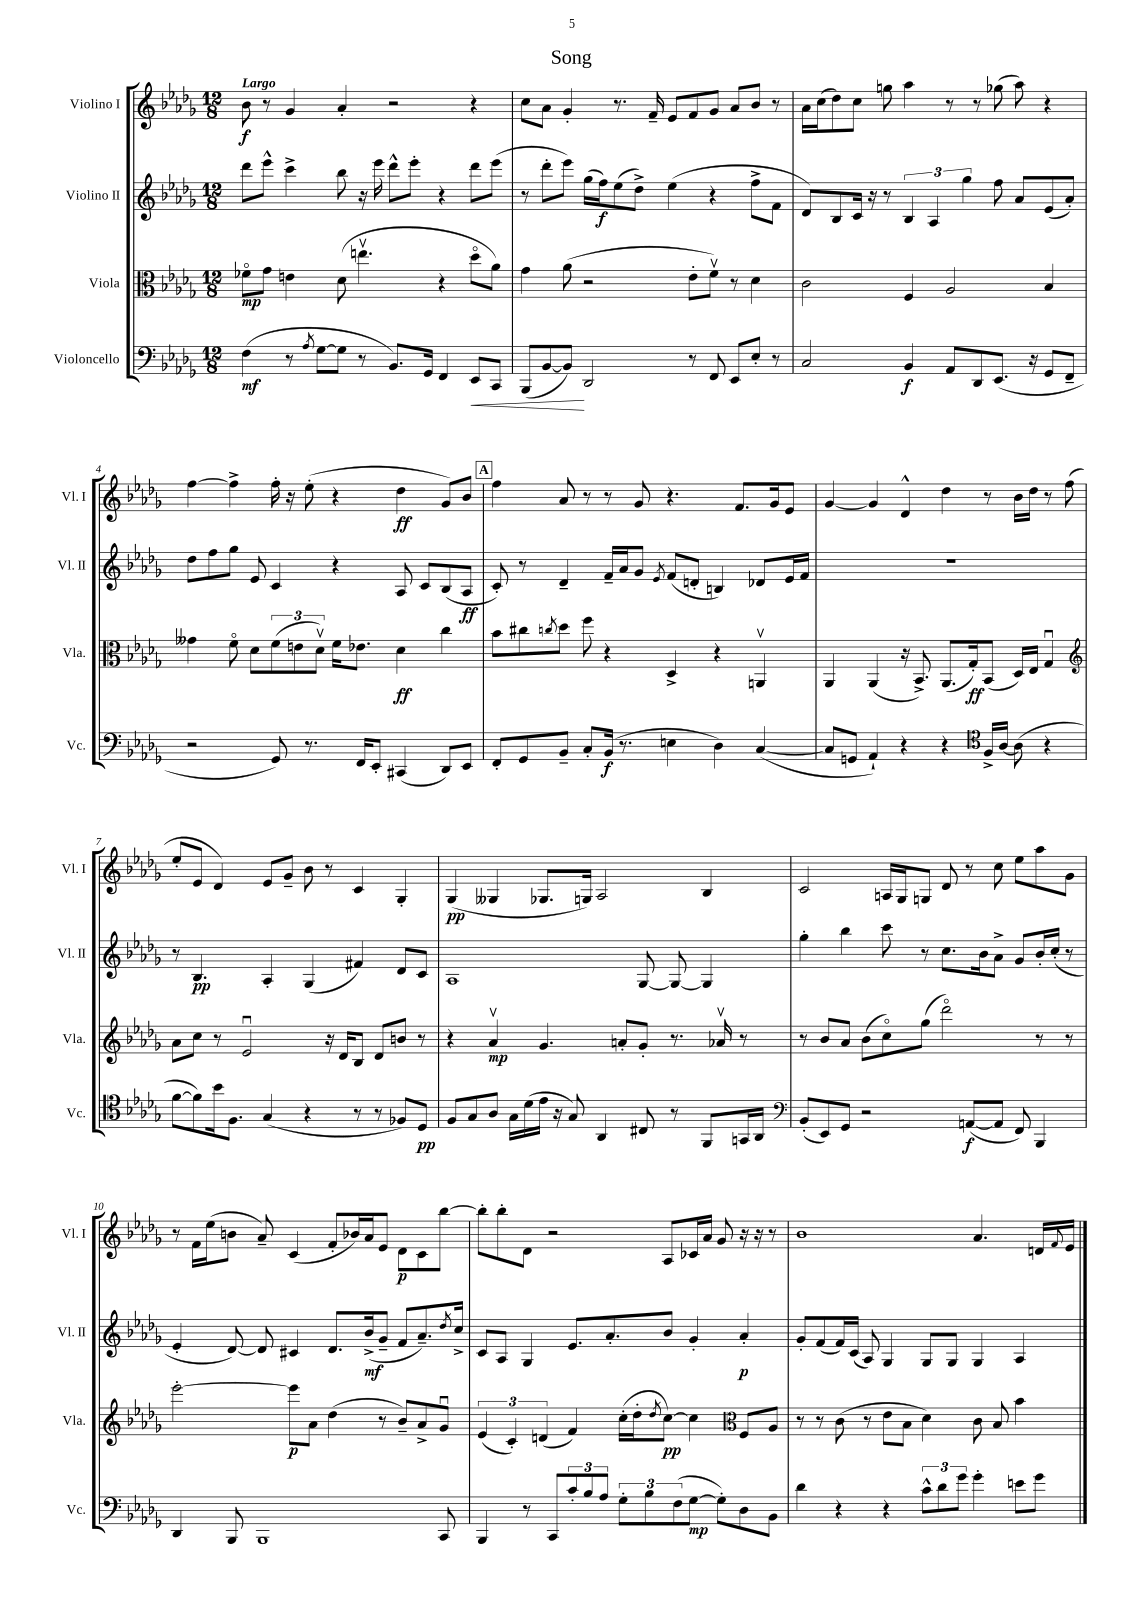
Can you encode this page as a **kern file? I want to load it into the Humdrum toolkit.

**kern	**kern	**kern	**kern
*staff4	*staff3	*staff2	*staff1
*clefF4	*clefC3	*clefG2	*clefG2
*k[b-e-a-d-g-]	*k[b-e-a-d-g-]	*k[b-e-a-d-g-]	*k[b-e-a-d-g-]
*M12/8	*M12/8	*M12/8	*M12/8
(4F\	8f-o\L	8ddd-\L	8b-\
.	8g-\J	8eee-^^\J	8r
8r	4e\	4ccc^\	4g-/
8qA-/	.	.	.
[8G-\L	.	.	.
8G-\]J	(8d-\	8bb-\	4a-'/
8r	4.eev\	16r	.
.	.	16eee-\	.
8.BB-/L)	.	8ddd-^^\L	2r
.	.	8eee-'\J	.
16GG-/Jk	.	.	.
4FF/	4r	4r	.
8EE-/L	8dd-o\L	8ddd-\L	4r
8CC/J	8a-\J)	(8eee-\J	.
=	=	=	=
(8BBB-/L	4g-\	8r	8cc\L
[8BB-/	.	8ddd-'\L	8a-\J
8BB-/]J)	(8a-\	8eee-\J)	4g-'/
2DD-/	2r	(16gg-\LL	.
.	.	16ff\J)	.
.	.	(8ee-\	8.r
.	.	8dd-^\J)	.
.	.	.	16f~/
.	.	(4ee-\	8e-/L
8r	8e-'\L	.	8f/
8FF/	8fv\J)	4r	8g-/J
8EE-/L	8r	.	8a-/L
8E-'/J	4d-\	8ff^\L	8b-/J
8r	.	8f\J	8r
=	=	=	=
2C/	2c\	8d-/L)	16a-\LL
.	.	.	(16cc\J
.	.	8B-/	8dd-\)
.	.	16c/Jk	8cc\J
.	.	16r	.
.	.	8r	8gg\
4BB-/	4F/	6B-/	4aa-\
.	.	6A-/	.
8AA-/L	2A-/	.	8r
.	.	6gg-\	.
8DD-/	.	.	8r
(8.EE-/J	.	8ff\	(8gg-\
.	.	8a-/L	8aa-\)
16r	.	.	.
8GG-/L	4B-/	(8e-/	4r
8FF~/J	.	8a-'/J)	.
=	=	=	=
2r	4g--\	8dd-\L	[4ff\
.	.	8ff\	.
.	8fo\	8gg-\J	4ff^\]
.	8d-\L	8e-/	.
8GG-/)	(12f\	4c/	16ff'\
.	.	.	16r
.	12e\	.	.
8.r	.	.	(8ee-'\
.	12d-v\J)	.	.
.	16f\LK	4r	4r
16FF/LK	8.e-\J	.	.
8EE-'/J	.	.	.
(4CC#/	4d-\	8A-/	4dd-\
.	.	8c/L	.
8DD-/L)	4cc\	(8B-/	8g-/L)
8EE-/J	.	8A-/J	8b-/J
=	=	=	=
8FF'/L	8b-\L	8c'/)	4ff\
8GG-/	8cc#\	8r	.
.	8qcc/	.	.
8BB-~/J	8dd-\J	4d-~/	8a-/
8C'/L	8ff\	.	8r
(16BB-/Jk	4r	16f~/LL	8r
8.r	.	16a-/J	.
.	.	8g-/J	8g-/
.	.	8qe-/	.
4E\	4D-^/	(8f/L	4.r
.	.	8d'/J	.
4D-\)	4r	4B/)	.
.	.	.	8.f/L
([4C/	4AAv/	8d-/L	.
.	.	.	16g-/k
.	.	16e-/L	8e-/J
.	.	16f/JJ	.
=	=	=	=
8C/]L	4AA-/	1.r	[4g-/
8GG/J	.	.	.
4AA-`/)	(4AA-/	.	4g-/]
4r	16r	.	4d-^^/
.	8.BB-^/)	.	.
4r	(8.AA-/L	.	4dd-\
.	16G-'/k)	.	.
*clefC4	*	*	*
16F^/LL	(8BB-/J	.	8r
[16A-/JJ	.	.	.
(8A-\]	16D-/LL)	.	16b-\LL
.	16E-/JJ	.	16dd-\JJ
4r	4G-u/	.	8r
.	.	.	(8ff\
=	=	=	=
*	*clefG2	*	*
[8f\L	8a-\L	8r	8ee-'/L
8f\])	8cc\J	4.B-/	8e-/J
16b-\k	8r	.	4d-/)
8.F\J	.	.	.
.	2e-u/	.	.
(4G-/	.	4A-'/	8e-/L
.	.	.	8g-~/J
4r	.	(4G-/	8b-\
.	16r	.	8r
.	16d-/LK	.	.
8r	8B-/J	4f#/)	4c/
8r	8d-/L	.	.
8F-/L)	8b/J	8d-/L	4G-'/
8D-/J	8r	8c/J	.
=	=	=	=
8F/L	4r	1A-	(4G-/
8G-/	.	.	.
8A-/J	4a-v/	.	4G--/
16G-\LL	.	.	.
(16d-\	.	.	.
16e-\JJ	4.g-/	.	8.G-/L
16r	.	.	.
8G-/)	.	.	.
.	.	.	16G/Jk)
4AA-/	.	.	2A-/
.	8a'/L	.	.
8C#/	8g-'/J	[8G-/	.
8r	8.r	8G-/_	.
8FF/L	.	4G-/]	4B-/
.	16a-v/	.	.
16GG/L	8r	.	.
16AA-/JJ	.	.	.
=	=	=	=
*clefF4	*	*	*
(8BB-'/L	8r	4gg-'\	2c/
8EE-/)	8b-/L	.	.
8GG-/J	8a-/J	4bb-\	.
2r	(8b-\L	.	.
.	8cco\)	8ccc\	16A/LL
.	.	.	16G-/J
.	(8gg-\J	8r	8G/J
.	2ddd-o\)	8.cc\L	8d-/
([8AA/L	.	.	8r
.	.	16b-\k	.
8AA/]J	.	8a-^\J	8cc\
8FF/)	.	8g-/L	8ee-\L
4BBB-/	8r	16b-'/L	8aa-\
.	.	(16cc'/JJ	.
.	8r	8r	8g-\J
=	=	=	=
4DD-/	[2eee-'\	4e-'/	8r
.	.	.	16f\LL
.	.	.	(16ee-\J
8BBB-/	.	[8d-/)	8b\J
1BBB-	.	8d-/]	8a-~/)
.	8eee-\]L	4c#/	(4c/
.	8a-\J	.	.
.	(4dd-\	8.d-/L	8f'/L
.	.	.	16b-/L)
.	.	(16b-^/k	16a-/J
.	8r	8g-~/J	8e-/J
.	8b-~/L)	8f/L	8d-\L
.	8a-^/	8.a-~/)	8c\
8CC/	8g-u/J	.	[8bb-\J
.	.	8qdd-/	.
.	.	16cc^/Jk	.
=	=	=	=
4BBB-/	(6e-/	8c/L	8bb-'\]L
.	.	8A-/J	8bb-'\
.	6c'/)	.	.
8r	.	4G-/	8d-\J
.	(6d/	.	.
8CC/L	.	.	2r
12c'/	4f/)	8.e-/L	.
12B-/	.	.	.
12A-/J	.	.	.
.	.	8.a-'/	.
12G-'\L	(16cc'\LL	.	.
.	16dd-'\J	.	.
12B-\	.	.	.
.	8qdd-/	.	.
.	[8cc\J)	8b-/J	8A-/L
(12F\	.	.	.
[8G-\J	4cc\]	4g-'/	16c-/L
.	.	.	16a-/JJ
8G-'\]L)	.	.	8g-/
*	*clefC3	*	*
8D-\	8F/L	4a-'/	16r
.	.	.	16r
8BB-\J	8A-/J	.	8r
=	=	=	=
4d-\	8r	8g-'/L	1b-
.	8r	(8f/	.
4r	(8c\	16f/L)	.
.	.	(16c/JJ	.
.	8r	8A-/)	.
4r	8e-\L	4G-/	.
.	8B-\J	.	.
12c^^\L	4d-\)	8G-/L	.
12d-\	.	.	.
.	.	8G-/J	.
12g-\J	.	.	.
4g-'\	8c\	4G-/	4.a-/
.	8B-/	.	.
8e\L	4b-\	4A-/	.
8g-\J	.	.	16d/LL
.	.	.	8qqf/
.	.	.	16e-/JJ
==	==	==	==
*-	*-	*-	*-
